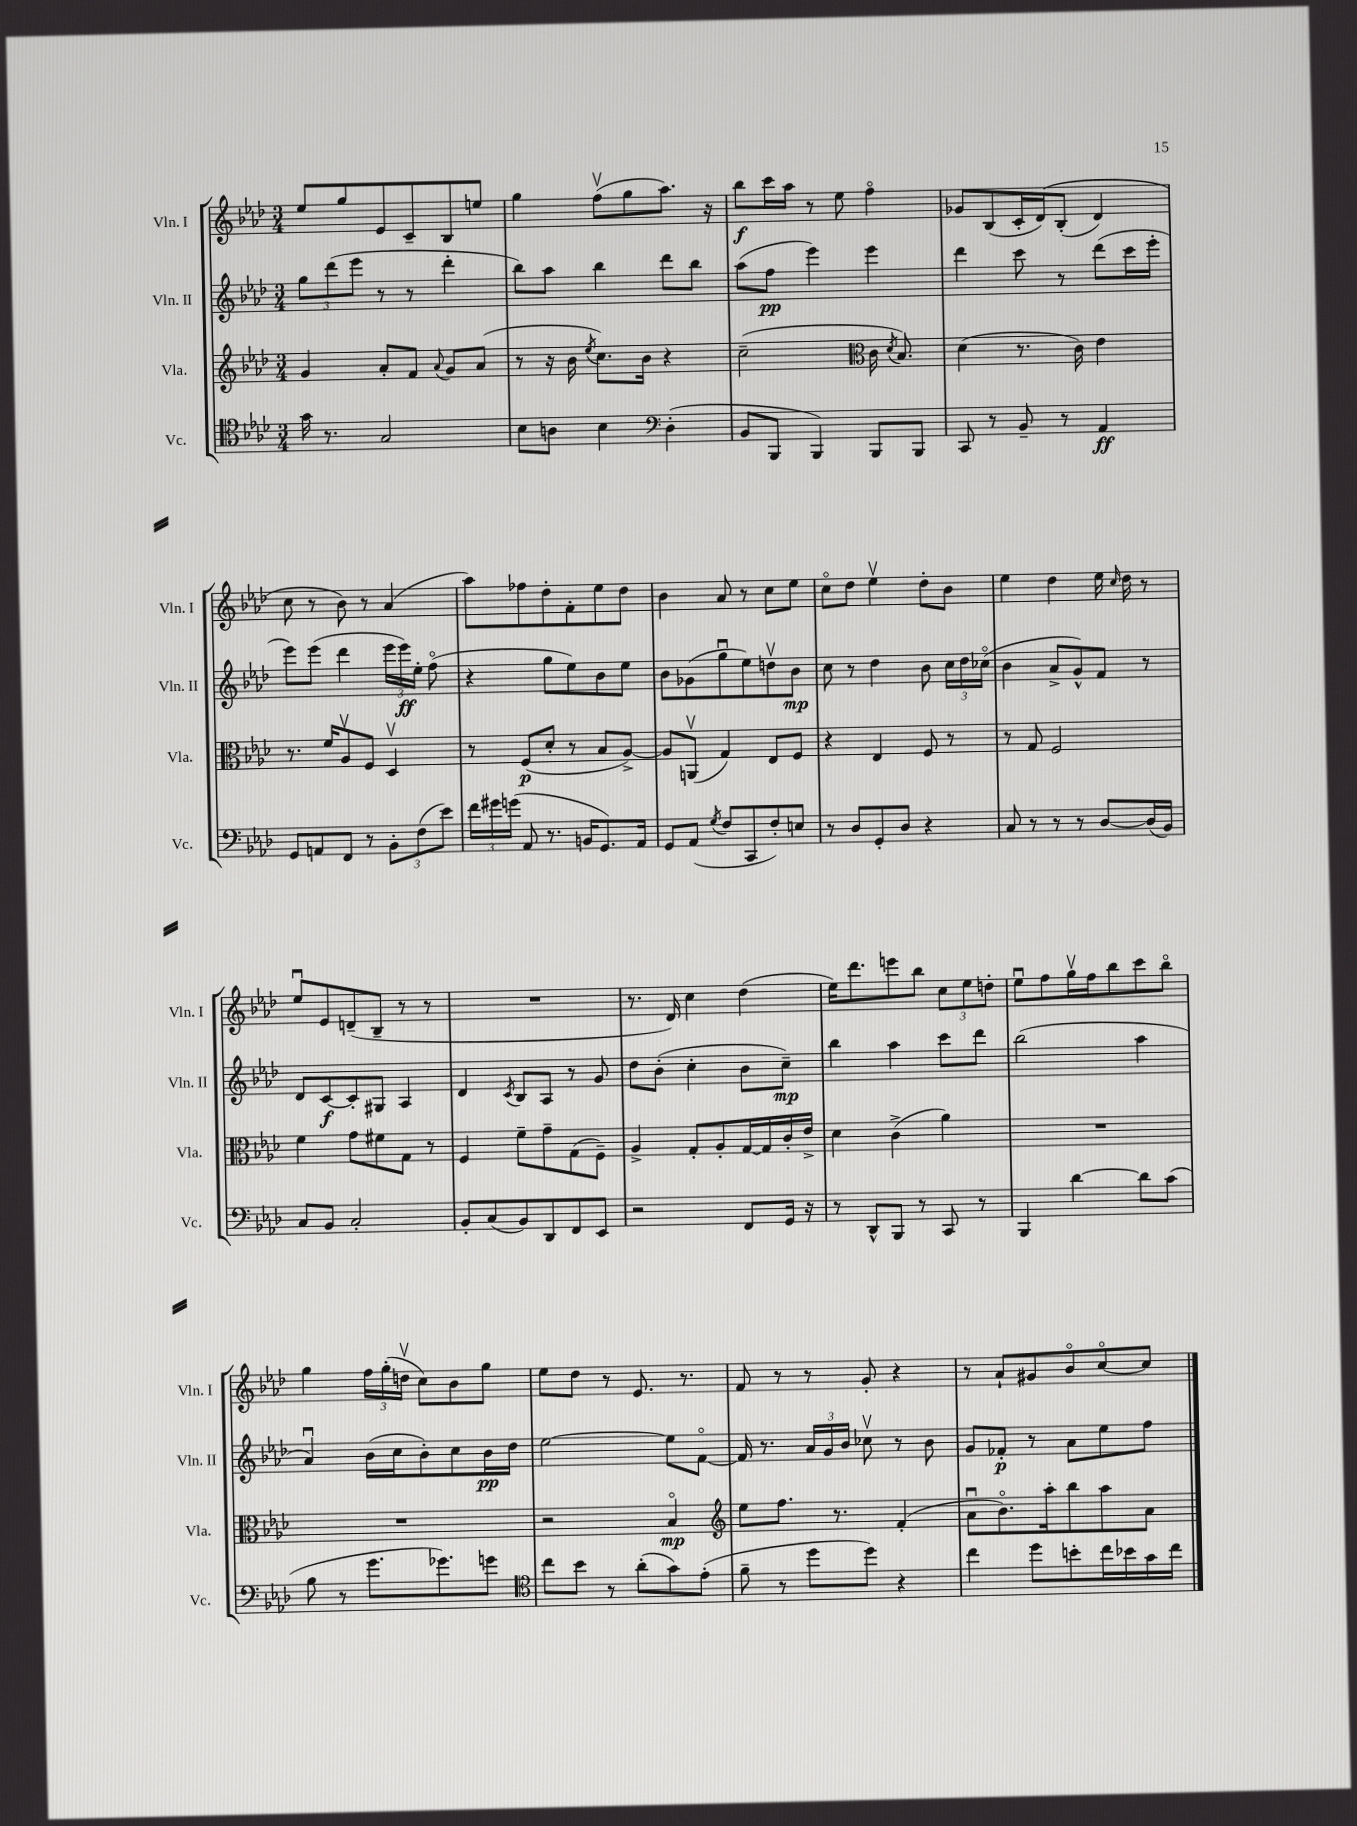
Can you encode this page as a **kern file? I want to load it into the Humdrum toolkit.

**kern	**kern	**kern	**kern
*staff4	*staff3	*staff2	*staff1
*clefC4	*clefG2	*clefG2	*clefG2
*k[b-e-a-d-]	*k[b-e-a-d-]	*k[b-e-a-d-]	*k[b-e-a-d-]
*M3/4	*M3/4	*M3/4	*M3/4
16g\	4g/	12gg\L	8ee-/L
8.r	.	.	.
.	.	(12ddd-\	.
.	.	.	8gg/
.	.	12eee-\J	.
2G/	8a-'/L	8r	8e-/
.	8f/J	8r	8c~/
.	8qqa-/	.	.
.	8g/L	4ddd-'\	8B-/
.	(8a-/J	.	8ee/J
=	=	=	=
8B-\L	8r	8bb-\L)	4gg\
8A\J	16r	8aa-\J	.
.	16b-\	.	.
.	8qee-/	.	.
4B-\	8.cc\L)	4bb-\	(8ffv\L
.	.	.	8gg\
.	16b-\Jk	.	.
*clefF4	*	*	*
(4D-'\	4r	8ddd-\L	8.aa-\J)
.	.	8bb-\J	.
.	.	.	16r
=	=	=	=
8BB-/L	(2cc~\	(8aa-\L	8bb-\L
8BBB-/J	.	8ff\J	16ccc\L
.	.	.	16aa-\JJ
4BBB-/)	.	4eee-\)	8r
.	.	.	8ee-\
*	*clefC3	*	*
8BBB-/L	16c\	4eee-\	4ffo\
.	8qd-/	.	.
.	8.B-/)	.	.
8BBB-/J	.	.	.
=	=	=	=
8CC/	(4d-\	4ddd-\	8g-/L
8r	.	.	(8B-/
8BB-~/	8.r	8ccc\	16c'/L
.	.	.	&(16d-/J)
8r	.	8r	(8B-'/J
.	16c\)	.	.
4AA-/	4e-\	(8ddd-\L	4d-/)
.	.	16ccc\L	.
.	.	16eee-'\JJ	.
=	=	=	=
8GG/L	8.r	8eee-\L)	8cc\
8AA/	.	(8eee-\J	8r
.	16f/LK	.	.
8FF/J	8A-v/	4ddd-\	8b-\&)
8r	8F/J	.	8r
12BB-'\L	4D-v/	24eee-\LL	(4a-/
.	.	24eee-\)	.
(12F\	.	24ee-'\JJ	.
.	.	(8ffo\	.
12e-\J)	.	.	.
=	=	=	=
24f\LL	8r	4r	8aa-\L)
24g#\	.	.	.
(24g\JJ	.	.	.
8AA-/	(8F/L	.	8ff-\
8.r	8d-'/J	8gg\L	8dd-'\
.	8r	8ee-\)	8f'\
16BB/LK	.	.	.
8.GG/)	8B-/L	8b-\	8ee-\
.	[8A-^/J)	8ee-\J	8dd-\J
16AA-/Jk	.	.	.
=	=	=	=
8GG/L	8A-/]L	8b-\L	4b-\
(8AA-/J	(8AAv/J	(8g-\	.
8qG/	.	.	.
8F/L	4G/)	8ggu\	8a-/
8CC/	.	8ee-\)	8r
8F'/)	8E-/L	8ddv\	8cc\L
8E/J	8F/J	8b-\J	8ee-\J
=	=	=	=
8r	4r	8cc\	8cco\L
8D-/L	.	8r	8dd-\J
8GG'/	4E-/	4dd-\	4ee-v\
8D-/J	.	.	.
4r	8F/	8b-\	8dd-'\L
.	8r	24cc\LL	8b-\J
.	.	24dd-\	.
.	.	(24cc-o\JJ	.
=	=	=	=
8C/	8r	4b-\	4ee-\
8r	8G/	.	.
8r	2F/	8a-^/L	4dd-\
8r	.	8g^^/)	.
[8D-/L	.	8f/J	16ee-\
.	.	.	16qqcc/
.	.	.	16dd-\
(16D-/]L	.	8r	8r
16BB-/JJ)	.	.	.
=	=	=	=
8C/L	4f\	8d-/L	8ee-u/L
8BB-/J	.	[8c/	8e-/
2C'/	8g\L	8c'/]	(8d~/
.	8f#\	8G#/J	8B-~/J
.	8G\J	4A-/	8r
.	8r	.	8r
=	=	=	=
8BB-'/L	4F/	4d-/	2.r
(8C/	.	.	.
.	.	8qc/	.
8BB-/)	8f~\L	8B-/L	.
8DD-/	8g~\	8A-/J	.
8FF/	(8G\	8r	.
8EE-/J	8F~\J)	8g/	.
=	=	=	=
2r	4A-^/	8dd-\L	8.r
.	.	(8b-'\J	.
.	.	.	16d-/)
.	8G'/L	4cc'\	4cc\
.	8A-'/	.	.
8FF/L	[16G/L	8b-\L	(4dd-\
.	16G/]	.	.
16GG/Jk	16c'/	8cc~\J)	.
16r	16e-^/JJ	.	.
=	=	=	=
8r	4d-\	4bb-\	16ee-\LK)
.	.	.	8.ddd-\
8DD-^^/L	.	.	.
8BBB-/J	(4c^\	4aa-\	8eee\
8r	.	.	8bb-\J
8CC/	4a-\)	8ccc\L	12cc\L
.	.	.	12ee-\
8r	.	8ddd-\J	.
.	.	.	12dd'\J
=	=	=	=
4BBB-/	2.r	(2bb-\	8ee-u\L
.	.	.	8ff\
[4d-\	.	.	16ggv\L
.	.	.	16ff\J
.	.	.	8bb-\
8d-\]L	.	4aa-\	8ccc\
(8c\J	.	.	8bb-o\J
=	=	=	=
8B-\	2.r	4a-u/)	4gg\
8r	.	.	.
8.g\L	.	(16b-\LL	24ff\LL
.	.	.	(24gg'\
.	.	16cc\J	.
.	.	.	24ddv\JJ
.	.	8b-'\)	8cc\L)
8.g-\)	.	.	.
.	.	8cc\	8b-\
8g\J	.	16b-\L	8gg\J
.	.	16dd-\JJ	.
=	=	=	=
*clefC4	*	*	*
8cc\L	2r	[2ee-\	8ee-\L
8b-\J	.	.	8dd-\J
8r	.	.	8r
(8a-'\L	.	.	8.e-/
8g\)	4B-o/	8ee-\]L	.
.	.	.	8.r
(8e-'\J	.	[8fo\J	.
=	=	=	=
*	*clefG2	*	*
8f~\	8ee-\L	16f/]	8f/
.	.	8.r	.
8r	8.ff\J	.	8r
8dd-\L	.	24a-/LL	8r
.	.	24g/	.
.	8.r	.	.
.	.	24b-/JJ	.
8dd-\J)	.	8cc-v\	8g'/
4r	(4f'/	8r	4r
.	.	8b-\	.
=	=	=	=
4cc\	8a-u\L	8g/L	8r
.	8.b-o\)	8f-'/J	8a-`/L
8dd-\L	.	8r	8g#/
.	16aa-'\k	.	.
8b'\	8bb-\	8a-\L	8b-o/
16cc\L	8aa-\	8ee-\	[8cco/
16b-\	.	.	.
16g\	8a-\J	8ff\J	8cc/]J
16cc\JJ	.	.	.
==	==	==	==
*-	*-	*-	*-
